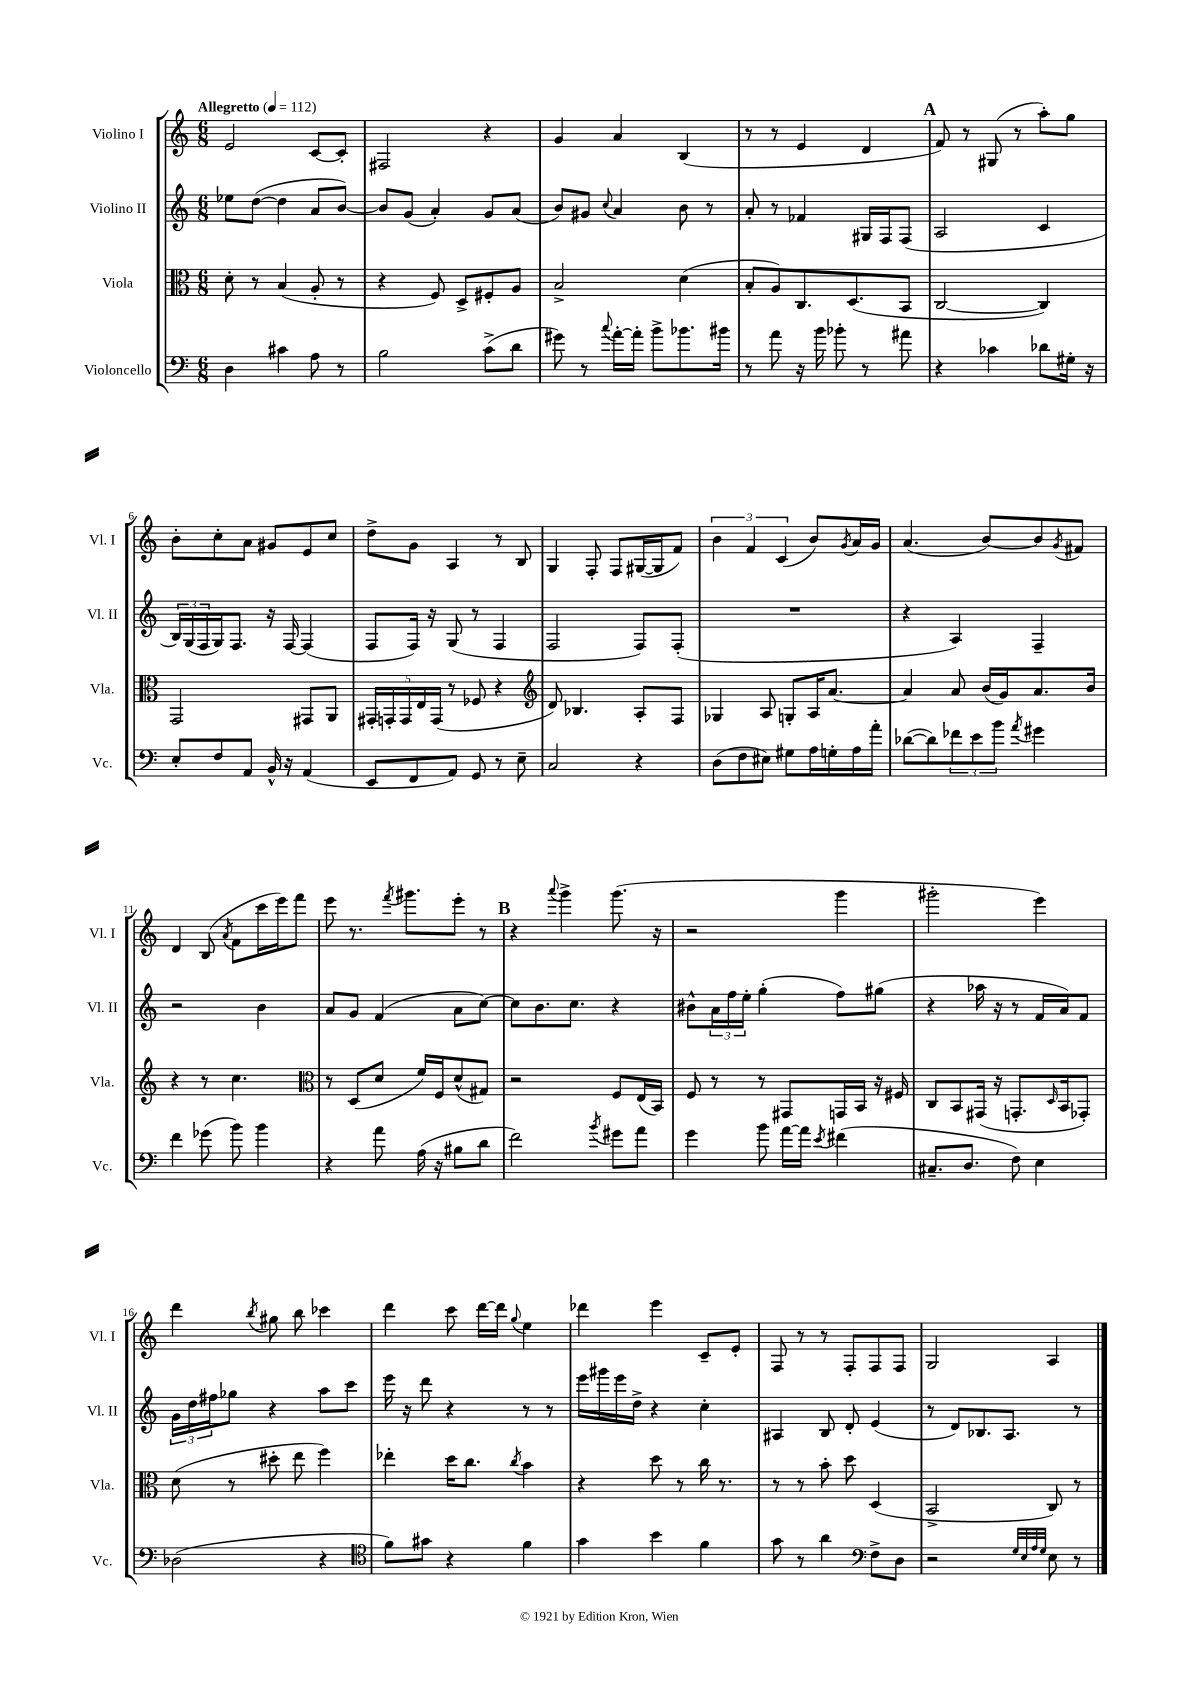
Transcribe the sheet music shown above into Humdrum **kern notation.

**kern	**kern	**kern	**kern
*staff4	*staff3	*staff2	*staff1
*clefF4	*clefC3	*clefG2	*clefG2
*k[]	*k[]	*k[]	*k[]
*M6/8	*M6/8	*M6/8	*M6/8
*MM112	*MM112	*MM112	*MM112
4D	8d'	8ee-	2e
.	8r	([8dd	.
4c#	(4B	4dd]	.
8A	8A'	8a	[8c
8r	8r	[8b)	8c']
=	=	=	=
2B	4r	8b]	2F#
.	.	(8g	.
.	8F)	4a')	.
.	8D^	.	.
(8c^	8F#'	8g	4r
8d	8A	(8a	.
=	=	=	=
8g#)	2B^	8b)	4g
8r	.	8g#	.
8qqcc	.	8qqcc	.
[16a'	.	4a	4a
16a']	.	.	.
8b^	.	.	.
8.b-	(4d	8b	(4B
.	.	8r	.
16b#	.	.	.
=	=	=	=
8r	8B'	8a'	8r
8a	8A)	8r	8r
16r	8.C	4f-	4e
16b	.	.	.
8b-'	.	.	.
.	(8.D	.	.
8r	.	16G#	4d
.	.	16F	.
8a#	8BB	(8F	.
=	=	=	=
4r	[2C	2A	8f)
.	.	.	8r
4c-	.	.	(8G#
.	.	.	8r
8d-	4C])	4c	8aa')
16G#'	.	.	8gg
16r	.	.	.
=	=	=	=
8E'	2GG	24B)	8b'
.	.	(24G	.
.	.	24F	.
8F	.	16G)	8cc'
.	.	8.F	.
8AA	.	.	8a
16BB^^	.	16r	8g#
16r	.	[16F	.
(4AA	8GG#	(4F]	8e
.	8AA	.	8cc
=	=	=	=
8EE	20GG#'	8F	8dd^
.	20GG'	.	.
.	20GG	.	.
8FF	.	16F)	8g
.	20E	.	.
.	.	16r	.
.	(20GG	.	.
8AA)	8r	(8G	4A
8GG	8F-	8r	.
8r	4r	4F	8r
8E~	.	.	8B
=	=	=	=
*	*clefG2	*	*
2C	8d)	2F	4G
.	4.B-	.	.
.	.	.	8F'
.	.	.	8F
4r	8A'	8F)	([16G#
.	.	.	16G#]
.	8F	(8F'	8f)
=	=	=	=
(8D	4G-	2.r	6b
8F	.	.	.
.	.	.	6f
8E#)	8A	.	.
.	.	.	(6c
8G#	8G'	.	.
16A	16A	.	8b)
16G'	[8.a	.	.
.	.	.	8qg
16A	.	.	16a
16a'	.	.	16g
=	=	=	=
([8d-	4a]	4r	(4.a
8d-])	.	.	.
12f-	8a	4A)	.
12e	.	.	.
.	(16b	.	[8b)
12b	.	.	.
.	16g)	.	.
8qa	.	.	.
4g#	8.a	4F~	8b]
.	.	.	8qg
.	.	.	8f#
.	16b	.	.
=	=	=	=
4f	4r	2r	4d
(8g-	8r	.	(8B
.	.	.	8qa
8b)	4.cc	.	8f
4b	.	4b	16ccc
.	.	.	16eee)
.	.	.	8fff
=	=	=	=
*	*clefC3	*	*
4r	8r	8a	8eee
.	(8D	8g	8.r
8a	8d	(4f	.
.	.	.	8qfff
.	.	.	8.ggg#
(16A	16f)	.	.
16r	16F	.	.
8B#	(8d^^	8a	8eee'
8d	8G#)	[8cc)	8r
=	=	=	=
2f)	2r	8cc]	4r
.	.	8.b	.
.	.	.	8qqaaa
.	.	.	4ggg^
.	.	8.cc	.
8qb	.	.	.
8g#	8F	4r	(8.ggg
8a	(16E	.	.
.	16BB)	.	16r
=	=	=	=
4g	8F	8b#^^	2r
.	8r	24a	.
.	.	24ff	.
.	.	24ee'	.
8b	8r	(4gg'	.
[16a	8GG#	.	.
16a]	.	.	.
8qe	.	.	.
(4f#	16GG	8ff)	4ggg
.	16BB	.	.
.	16r	(8gg#	.
.	16F#	.	.
=	=	=	=
8.C#~	8C	4r	2ggg#'
.	8BB	.	.
8.D	.	.	.
.	(16GG#	16aa-	.
.	16r	16r	.
8F)	8.GG'	8r	.
4E	.	16f	4eee)
.	16qqD	.	.
.	16BB	16a)	.
.	8GG-')	8f	.
=	=	=	=
(2D-	(8d	24g	4ddd
.	.	24dd	.
.	.	24ff#	.
.	8r	8gg-	.
.	.	.	8qbb
.	8dd#'	4r	8gg#
.	8ee	.	8bb
4r	4ff)	8aa	4ccc-
.	.	8ccc	.
=	=	=	=
*clefC4	*	*	*
8f)	4ee-'	16eee	4ddd
.	.	16r	.
8g#	.	8ddd	.
4r	16dd	4r	8ccc
.	8.cc	.	.
.	.	.	[16ddd
.	.	.	16ddd]
.	8qcc	.	8qqgg
4f	4b	8r	4ee
.	.	8r	.
=	=	=	=
4g	4r	16eee	4ddd-
.	.	16ggg#	.
.	.	16eee	.
.	.	16dd^	.
4b	8dd	4r	4eee
.	8r	.	.
4f	16cc	4cc'	8c~
.	8.r	.	.
.	.	.	8e'
=	=	=	=
8g	8r	4A#	8F
8r	8r	.	8r
4a	8b'	8B	8r
.	8dd	8d'	8F'
*clefF4	*	*	*
8F^	(4D	(4e	8F
8D	.	.	8F
=	=	=	=
2r	2BB^	8r	2G
.	.	8d)	.
.	.	8.B-	.
.	.	8.A	.
32qqG	.	.	.
32qqE	.	.	.
32qqA	.	.	.
32qqG	.	.	.
8E	8C)	.	4A
8r	8r	8r	.
==	==	==	==
*-	*-	*-	*-
